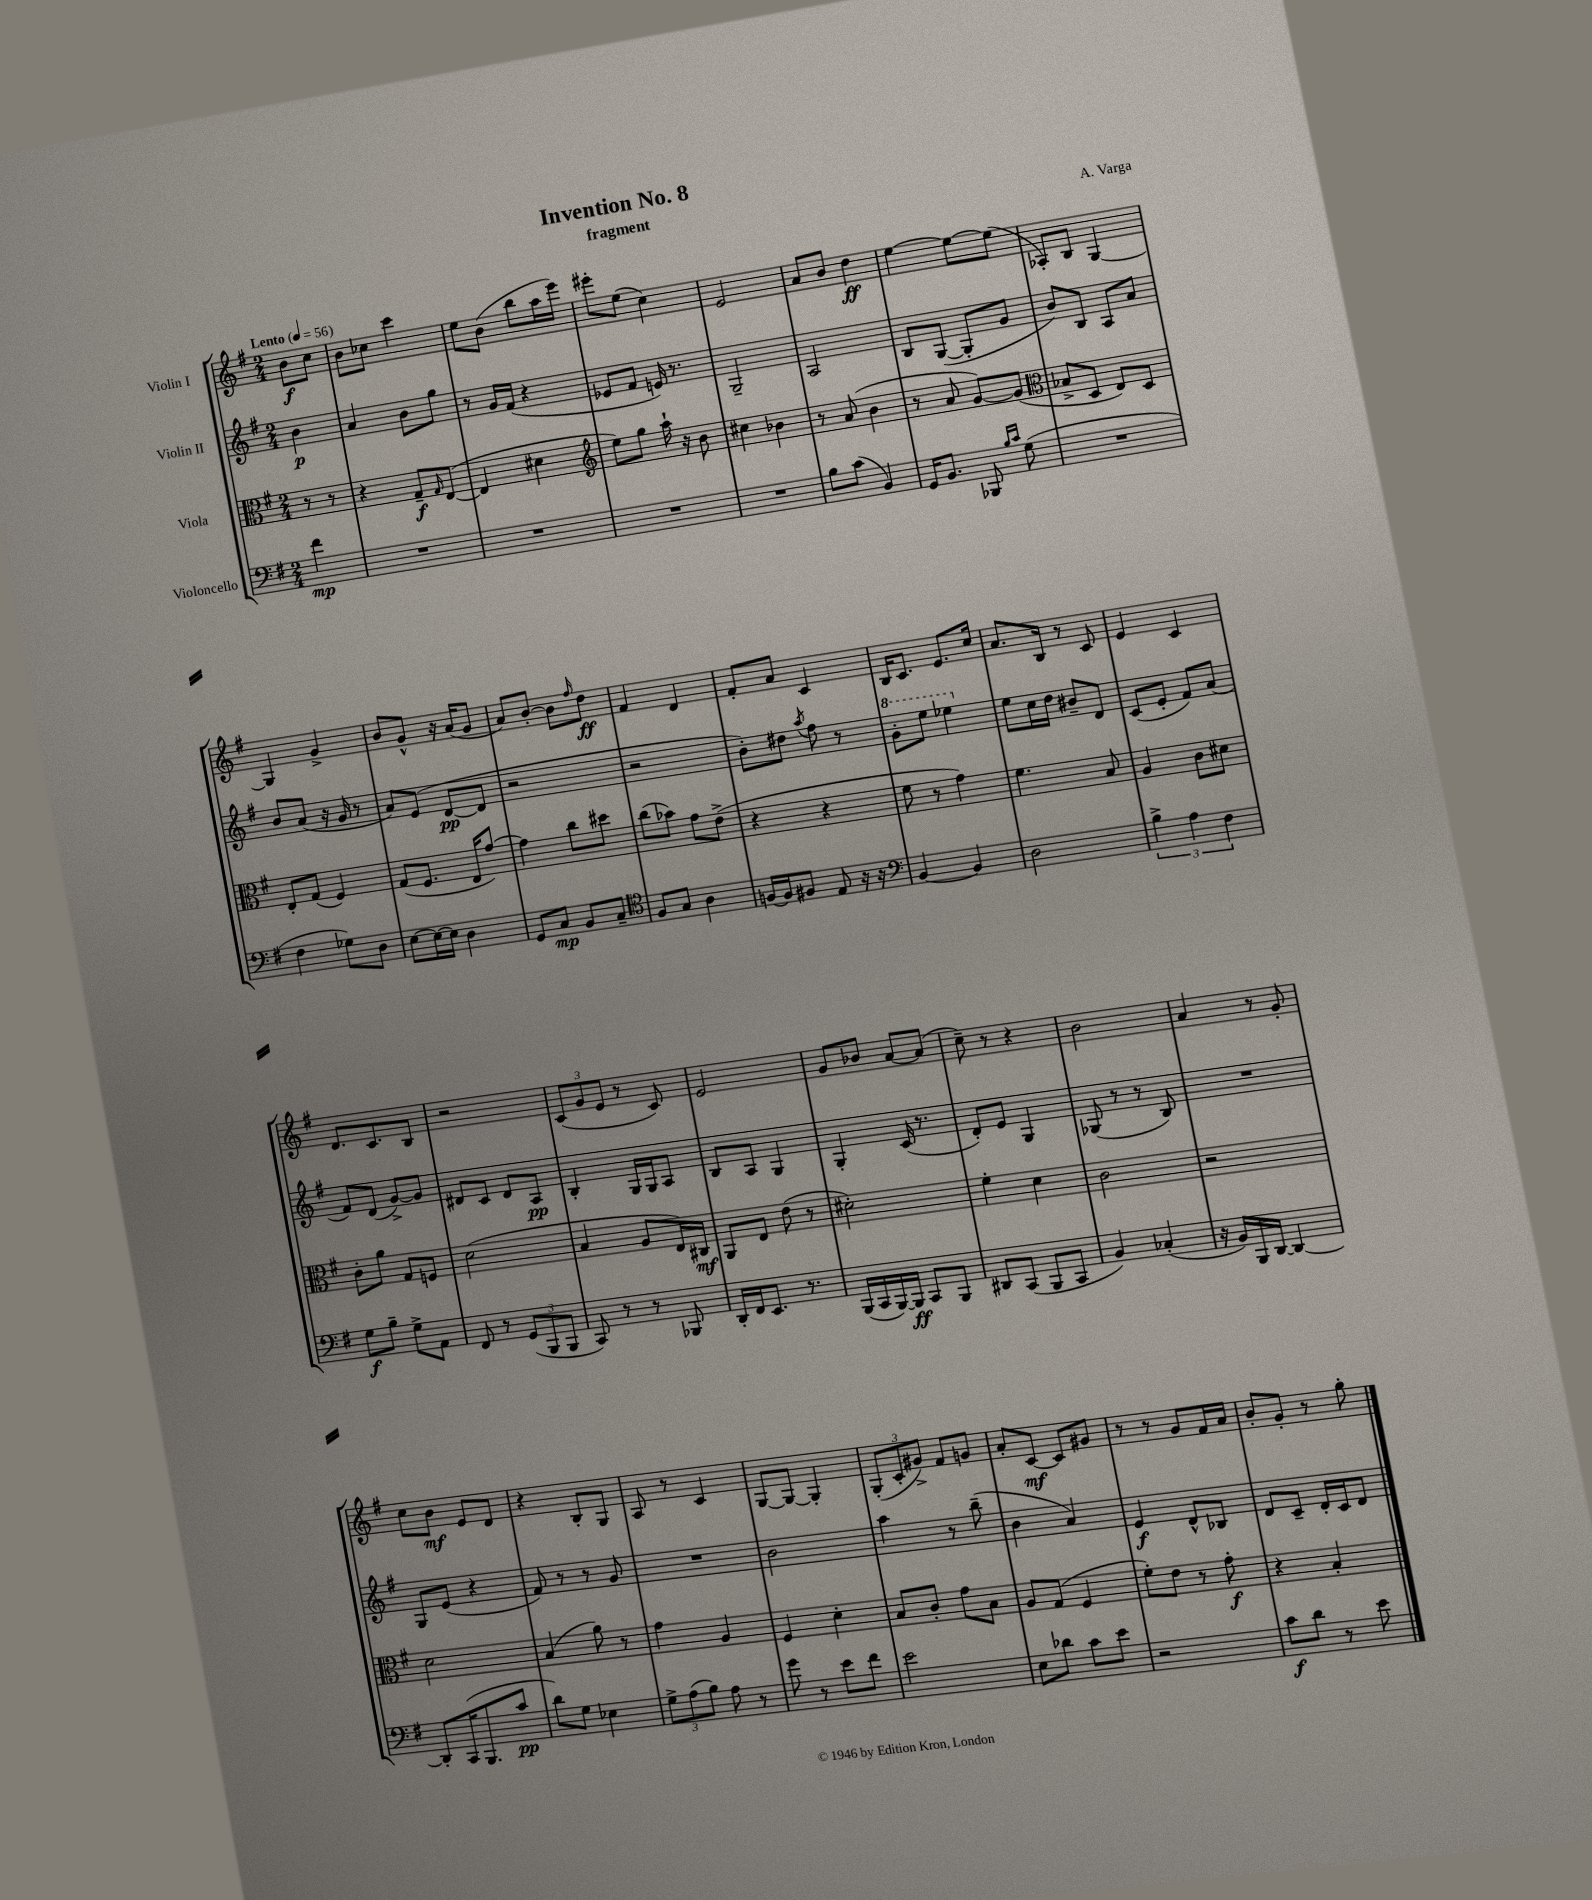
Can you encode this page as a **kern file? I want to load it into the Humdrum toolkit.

**kern	**kern	**kern	**kern
*staff4	*staff3	*staff2	*staff1
*clefF4	*clefC3	*clefG2	*clefG2
*k[f#]	*k[f#]	*k[f#]	*k[f#]
*M2/4	*M2/4	*M2/4	*M2/4
*MM56	*MM56	*MM56	*MM56
4f#\	8r	4b\	8b\L
.	8r	.	8cc\J
=	=	=	=
2r	4r	4a/	8b\L
.	.	.	8cc-\J
.	8G~/L	8b\L	4ccc\
.	16qqG/	.	.
.	([8E/J	8gg\J	.
=	=	=	=
2r	4E/]	8r	8ee\L
.	.	16g/LL	(8b\J
.	.	(16f#/JJ	.
.	4d#\	4r	8bb\L
.	.	.	16aa\L
.	.	.	16eee\JJ)
=	=	=	=
*	*clefG2	*	*
2r	8ee\L)	8e-/L	8eee#'\L
.	8gg\J	8f#/J	(8ee\J
.	16aa`\	16e/)	4cc\)
.	16r	8.r	.
.	8b\	.	.
=	=	=	=
2r	4cc#\	2G~/	2e/
.	4b-\	.	.
=	=	=	=
8B\L	8r	2A/	8a/L
(8c\J	(8a/	.	8b/J
4BB/)	4b\	.	4dd\
=	=	=	=
16GG/LK	8r	8B/L	[4ee\
8.BB/J	.	.	.
.	8a/	([8G/J	.
8BBB-/	[8g/L)	8G'/]L	8ee\_L
16qqB/LL	.	.	.
16qqc/JJ	.	.	.
(8G\	(8g/]J	8g/J	(8ee\]J
=	=	=	=
*	*clefC3	*	*
2r	8B-^/L	8b/L)	8A-'/L)
.	8D/J	8B/J	8B/J
.	8E/L)	8A/L	[4G/
.	8D/J	8a/J	.
=	=	=	=
4F#\	8E'/L	8b/L	4G/]
.	(8G/J	(8a/J	.
8G-\L)	4F#/)	16r	4g^/
.	.	16g/	.
8D\J	.	8r	.
=	=	=	=
[8E\L	(8G/L	8a/L)	8b/L
16E\_L	8.F#/J	(8e/J	8g^^/J
16E\]JJ	.	.	.
4D\	.	[8d/L	16r
.	16E/LK	.	(16a/LK
.	[8g/J)	8d/]J	8g/J
=	=	=	=
8GG/L	4g\]	2r	8a/L)
8C/J	.	.	[8b'/J
8BB/L	8cc\L	.	8b\]L
.	.	.	16qqff#/
8C~/J	8dd#\J	.	8dd\J
=	=	=	=
*clefC4	*	*	*
8F#/L	(8cc\L	2r	4f#/
8G/J	8b-\J)	.	.
4A\	8g\L	.	4d/
.	(8e^\J	.	.
=	=	=	=
[16F/LL	4r	8b'\L)	8f#'/L
16F/]J	.	.	.
8F#/J	.	8dd#\J	8a/J
.	.	8qaa/	.
8E/	4r	8ff#\	4c/
16r	.	8r	.
16r	.	.	.
=	=	=	=
*clefF4	*	*	*
[4BB/	8f#\	8gg'\L	16B/LK
.	.	.	8.c/J
.	8r	8eee\J	.
4BB/]	4g\)	4eee-\	8.e/L
.	.	.	16cc/Jk
=	=	=	=
2D\	4.f#\	8ee\L	8.a/L
.	.	16cc\L	.
.	.	16dd\JJ	16B/Jk
.	.	8b#~/L	8r
.	8B/	8d/J	8c/
=	=	=	=
6B^\	4A/	(8c/L	4e/
.	.	8e'/J	.
6A\	.	.	.
.	8c\L	8f#/L)	4c/
6F#\	.	.	.
.	8d#\J	(8a/J	.
=	=	=	=
8G\L	8c'\L	8f#/L)	8.d/L
8B~\J	8a\J	(8d/J	.
.	.	.	8.c/
8G^\L	8G/L	[8g^/L)	.
8AA\J	8F/J	8g/]J	8B/J
=	=	=	=
8FF#/	(2d\	8d#/L	2r
8r	.	8c/J	.
(12GG/L	.	8d#/L	.
12BBB/	.	.	.
.	.	8A/J	.
12BBB/J	.	.	.
=	=	=	=
8CC/)	4B/	4B'/	(12c/L
.	.	.	12g/
8r	.	.	.
.	.	.	12e/J
8r	8A/L	16G/LL	8r
.	.	16G/J	.
8BBB-/	16E/L)	8A/J	8c/)
.	16C#/JJ	.	.
=	=	=	=
16DD'/LL	8AA/L	8B/L	2e/
16FF#/J	.	.	.
8.EE/J	8E/J	8A/J	.
.	(8e\	4G/	.
8.r	.	.	.
.	8r	.	.
=	=	=	=
(16BBB/LL	2d#'\)	4G'/	8g/L
16CC/	.	.	.
[16BBB/)	.	.	8b-/J
16BBB/]JJ	.	.	.
8CC/L	.	(16c/	[8a/L
.	.	8.r	.
8BBB/J	.	.	(8a/]J
=	=	=	=
8DD#/L	4f#'\	8d'/L)	8cc~\)
(8CC/J	.	8e/J	8r
8BBB/L	4d\	4G/	4r
8CC/J	.	.	.
=	=	=	=
4BB/)	2c\	(8G-/	2b\
.	.	8r	.
(4C-'/	.	8r	.
.	.	8B/)	.
=	=	=	=
16r	2r	2r	4a/
16BB/LL)	.	.	.
16BBB/	.	.	.
[16DD/JJ	.	.	.
4DD/_	.	.	8r
.	.	.	8g'/
=	=	=	=
8DD'/]L	2d\	8G/L	8cc\L
(16CC/K	.	(8e/J	8b\J
8.BBB/	.	.	.
.	.	4r	8e/L
8c/J	.	.	8d/J
=	=	=	=
8d\L)	(4B/	8f#/)	4r
8G\J	.	8r	.
4E-\	8a\)	8r	8B'/L
.	8r	8g/	8G/J
=	=	=	=
12G^\L	4g\	2r	8A/
(12A\	.	.	.
.	.	.	8r
12B\J)	.	.	.
8A\	4A/	.	4c/
8r	.	.	.
=	=	=	=
8g\	4F#/	2b\	[8G/L
8r	.	.	8G/_J
8e\L	4d'\	.	4G'/]
8f#\J	.	.	.
=	=	=	=
2e\	8B/L	4aa\	(12G'/L
.	.	.	12c'/
.	8c'/J	.	.
.	.	.	12g#^/J)
.	8g\L	8r	8f#/L
.	8B\J	(8bb~\	8g/J
=	=	=	=
8E\L	8A/L	4b\	8a'/L
8d-\J	(8G/J	.	[8c/J
8c\L	4F#/	4a/)	8c/]L
8e\J	.	.	8g#/J
=	=	=	=
2r	8f#'\L)	4e/	8r
.	8e\J	.	8r
.	8r	8d^^/L	8g/L
.	8g'\	8B-/J	16f#/L
.	.	.	16a/JJ
=	=	=	=
8c\L	4r	8d/L	8b'/L
8d\J	.	8c~/J	8g'/J
8r	4B'/	16d'/LL	8r
.	.	16c/J	.
8e\	.	8d/J	8gg'\
==	==	==	==
*-	*-	*-	*-
